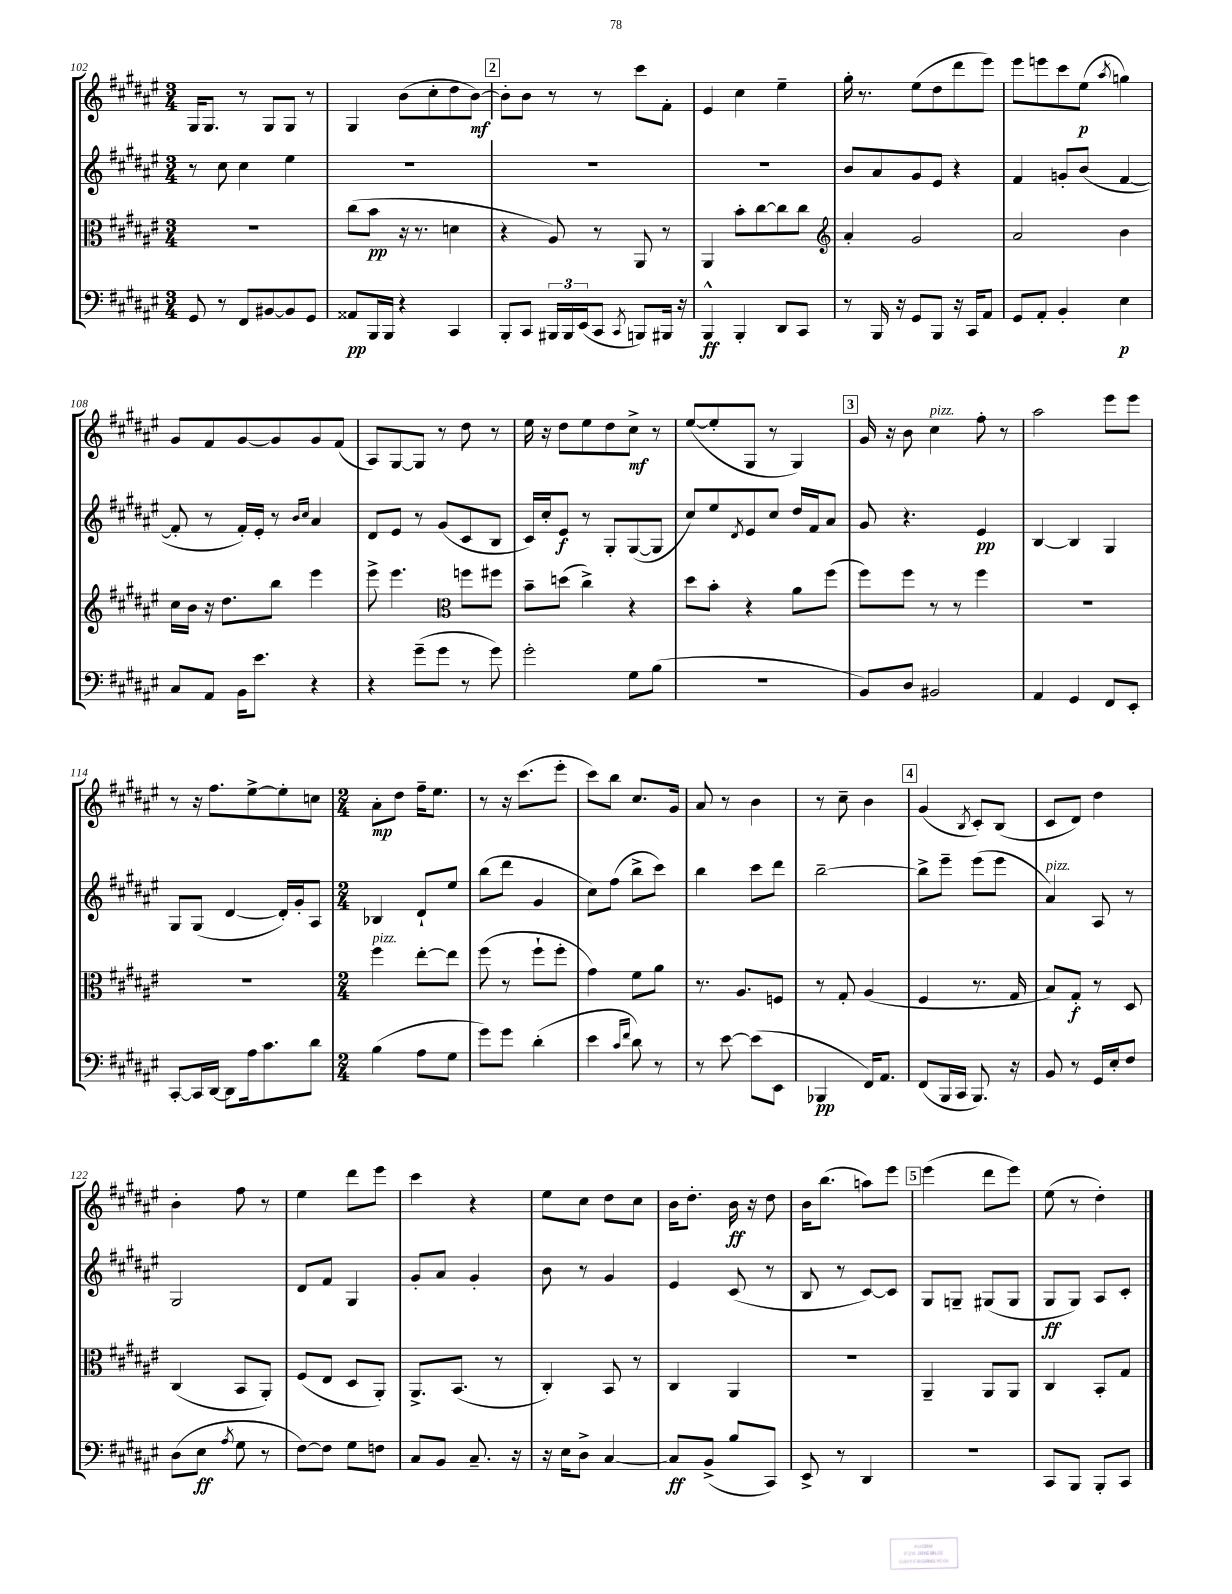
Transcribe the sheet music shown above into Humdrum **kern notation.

**kern	**dynam	**kern	**dynam	**kern	**dynam	**kern	**dynam
*part4	*part4	*part3	*part3	*part2	*part2	*part1	*part1
*staff4	*staff4	*staff3	*staff3	*staff2	*staff2	*staff1	*staff1
*clefF4	*	*clefC3	*	*clefG2	*	*clefG2	*
*k[f#c#g#d#a#e#]	*	*k[f#c#g#d#a#e#]	*	*k[f#c#g#d#a#e#]	*	*k[f#c#g#d#a#e#]	*
*M3/4	*	*M3/4	*	*M3/4	*	*M3/4	*
=102	=102	=102	=102	=102	=102	=102	=102
8GG#/	.	2.r	.	8r	.	16G#/KL	.
.	.	.	.	.	.	8.G#/J	.
8r	.	.	.	8cc#\	.	.	.
8FF#/L	.	.	.	4cc#\	.	8r	.
[8BB#X/	.	.	.	.	.	8G#/L	.
8BB#/]	.	.	.	4ee#\	.	8G#/J	.
8GG#/J	.	.	.	.	.	8r	.
=103	=103	=103	=103	=103	=103	=103	=103
8AA##X/L	pp	(8cc#\L	.	2.r	.	4G#/	.
16BBB/L	.	8b\J	pp	.	.	.	.
16BBB/JJ	.	.	.	.	.	.	.
4r	.	16r	.	.	.	(8b\L	.
.	.	8.r	.	.	.	.	.
.	.	.	.	.	.	8cc#'\	.
4CC#/	.	4dn\	.	.	.	8dd#\	.
.	.	.	.	.	.	[8b\J)	mf
!!LO:REH:place=s1:t=2
=104	=104	=104	=104	=104	=104	=104	=104
8BBB'/L	.	4r	.	2.r	.	8b'\L]	.
8CC#/J	.	.	.	.	.	8b\J	.
24BBB#X/LL	.	8A#/)	.	.	.	8r	.
24BBB#/	.	.	.	.	.	.	.
(24EE#/J	.	.	.	.	.	.	.
8CC#/J	.	8r	.	.	.	8r	.
8qCC#/	.	.	.	.	.	.	.
8BBBn/L)	.	8AA#/	.	.	.	8ccc#\L	.
16BBB#X/Jk	.	8r	.	.	.	8f#'\J	.
16r	.	.	.	.	.	.	.
=105	=105	=105	=105	=105	=105	=105	=105
4BBB^^/	ff	4AA#/	.	2.r	.	4e#/	.
4BBB'/	.	8b'\L	.	.	.	4cc#\	.
.	.	[8cc#\	.	.	.	.	.
8DD#/L	.	8cc#\]	.	.	.	4ee#~\	.
8CC#/J	.	8cc#\J	.	.	.	.	.
=106	=106	=106	=106	=106	=106	=106	=106
*	*	*clefG2	*	*	*	*	*
8r	.	4a#'/	.	8b/L	.	16gg#'\	.
.	.	.	.	.	.	8.r	.
16BBB/	.	.	.	8a#/	.	.	.
16r	.	.	.	.	.	.	.
8GG#/L	.	2g#/	.	8g#/	.	(8ee#\L	.
8BBB/J	.	.	.	8e#/J	.	8dd#\	.
16r	.	.	.	4r	.	8ddd#\	.
16CC#/KL	.	.	.	.	.	.	.
8AA#/J	.	.	.	.	.	8eee#\J)	.
=107	=107	=107	=107	=107	=107	=107	=107
8GG#/L	.	2a#/	.	4f#/	.	8eee#\L	.
8AA#'/J	.	.	.	.	.	8eeen\	.
4BB'/	.	.	.	8gn'/L	.	8ccc#\	.
.	.	.	.	(8b/J	.	(8ee#\J	p
.	.	.	.	.	.	8qaa#/	.
4E#\	p	4b\	.	[4f#/	.	4ggn\)	.
!!LO:LB:g=z
=108	=108	=108	=108	=108	=108	=108	=108
8C#/L	.	16cc#\LL	.	8f#'/]	.	8g#/L	.
.	.	16b\JJ	.	.	.	.	.
8AA#/J	.	16r	.	8r	.	8f#/	.
.	.	8.dd#\L	.	.	.	.	.
16BB\KL	.	.	.	16f#'/LL)	.	[8g#/	.
8.e#\J	.	.	.	16e#'/JJ	.	.	.
.	.	8bb\J	.	8r	.	8g#/]	.
.	.	.	.	16qqb/LL	.	.	.
.	.	.	.	16qqcc#/JJ	.	.	.
4r	.	4eee#\	.	4a#/	.	8g#/	.
.	.	.	.	.	.	(8f#/J	.
=109	=109	=109	=109	=109	=109	=109	=109
4r	.	8eee#^\	.	8d#/L	.	8A#/L)	.
.	.	4.eee#\	.	8e#/J	.	[8G#/	.
(8g#~\L	.	.	.	8r	.	8G#/J]	.
8g#\J	.	.	.	(8g#/L	.	8r	.
*	*	*clefC3	*	*	*	*	*
8r	.	8ffn\L	.	8c#/	.	8dd#\	.
8g#\)	.	8ff#X\J	.	8B/J	.	8r	.
=110	=110	=110	=110	=110	=110	=110	=110
2g#'\	.	8b~\L	.	16c#/LL)	.	16ee#\	.
.	.	.	.	16cc#'/J	.	16r	.
.	.	(8ddn\J	.	8e#/J	f	8dd#\L	.
.	.	4cc#^\)	.	8r	.	8ee#\	.
.	.	.	.	8G#'/L	.	8dd#\	.
8G#\L	.	4r	.	([8G#/	.	8cc#^\J	mf
(8B\J	.	.	.	8G#/J]	.	8r	.
=111	=111	=111	=111	=111	=111	=111	=111
2.r	.	8dd#\L	.	8cc#/L)	.	([8ee#/L	.
.	.	8b'\J	.	8ee#/	.	8ee#'/]	.
.	.	.	.	8qd#/	.	.	.
.	.	4r	.	8e#/	.	8G#/J	.
.	.	.	.	8cc#/J	.	8r	.
.	.	8a#\L	.	16dd#/LL	.	4G#/)	.
.	.	.	.	16f#/J	.	.	.
.	.	(8ff#\J	.	8a#/J	.	.	.
!!LO:REH:place=s1:t=3
=112	=112	=112	=112	=112	=112	=112	=112
8BB/L)	.	8ff#\L)	.	8g#/	.	16g#/	.
.	.	.	.	.	.	16r	.
8D#/J	.	8ff#\J	.	4.r	.	8b\	.
!	!	!	!	!	!	!LO:TX:a:i:t=pizz.	!
2BB#X/	.	8r	.	.	.	4cc#\	.
.	.	8r	.	.	.	.	.
.	.	4ff#\	.	4e#/	pp	8ff#'\	.
.	.	.	.	.	.	8r	.
=113	=113	=113	=113	=113	=113	=113	=113
4AA#/	.	2.r	.	[4B/	.	2aa#\	.
4GG#/	.	.	.	4B/]	.	.	.
8FF#/L	.	.	.	4G#/	.	8eee#\L	.
8EE#'/J	.	.	.	.	.	8eee#\J	.
!!LO:LB:g=z
=114	=114	=114	=114	=114	=114	=114	=114
[8CC#'/L	.	2.r	.	8G#/L	.	8r	.
16CC#/L]	.	.	.	(8G#/J	.	16r	.
[16DD#/JJ	.	.	.	.	.	8.ff#\L	.
8DD#\L]	.	.	.	[4d#/	.	.	.
16A#\k	.	.	.	.	.	[8ee#^\	.
8.c#\	.	.	.	.	.	.	.
.	.	.	.	16d#'/LL])	.	8ee#'\]	.
.	.	.	.	16g#'/J	.	.	.
8d#\J	.	.	.	8A#/J	.	8ccn\J	.
=115	=115	=115	=115	=115	=115	=115	=115
*M2/4	*	*M2/4	*	*M2/4	*	*M2/4	*
!	!	!LO:TX:a:i:t=pizz.	!	!	!	!	!
(4B\	.	4ff#\	.	4B-X/	.	8a#'\L	mp
.	.	.	.	.	.	8dd#\J	.
8A#\L	.	[8ee#'\L	.	8d#`/L	.	16ff#~\KL	.
.	.	.	.	.	.	8.ee#\J	.
8G#\J	.	8ee#\J]	.	8ee#/J	.	.	.
=116	=116	=116	=116	=116	=116	=116	=116
8g#\L)	.	(8ff#\	.	(8bb\L	.	8r	.
8g#\J	.	8r	.	8ddd#\J	.	16r	.
.	.	.	.	.	.	(8.ccc#\L	.
(4d#'\	.	8ff#`\L	.	4g#/	.	.	.
.	.	8ff#'\J	.	.	.	8eee#'\J	.
=117	=117	=117	=117	=117	=117	=117	=117
4e#\	.	4g#\)	.	8cc#\L)	.	8ccc#\L)	.
.	.	.	.	(8ff#\J	.	8bb\J	.
16qqc#/LL	.	.	.	.	.	.	.
16qqf#/JJ	.	.	.	.	.	.	.
8d#\)	.	8f#\L	.	8bb^\L	.	8.cc#/L	.
8r	.	8a#\J	.	8ccc#\J)	.	.	.
.	.	.	.	.	.	16g#/Jk	.
=118	=118	=118	=118	=118	=118	=118	=118
8r	.	8.r	.	4bb\	.	8a#/	.
[8e#\	.	.	.	.	.	8r	.
.	.	8.A#/L	.	.	.	.	.
(8e#\L]	.	.	.	8ccc#\L	.	4b\	.
8EE#\J	.	8Fn/J	.	8ddd#\J	.	.	.
=119	=119	=119	=119	=119	=119	=119	=119
4BBB-X/	pp	8r	.	[2bb~\	.	8r	.
.	.	8G#'/	.	.	.	8cc#~\	.
16FF#/KL)	.	(4A#/	.	.	.	4b\	.
8.AA#/J	.	.	.	.	.	.	.
!!LO:REH:place=s1:t=4
=120	=120	=120	=120	=120	=120	=120	=120
(8FF#/L	.	4F#/	.	8bb^\L]	.	(4g#/	.
16BBB/L	.	.	.	8eee#~\J	.	.	.
16CC#/JJ	.	.	.	.	.	.	.
.	.	.	.	.	.	8qB/	.
8.BBB/)	.	8.r	.	(8eee#\L	.	8c#'/L)	.
.	.	.	.	8eee#\J	.	(8B/J	.
16r	.	16G#/	.	.	.	.	.
=121	=121	=121	=121	=121	=121	=121	=121
!	!	!	!	!LO:TX:a:i:t=pizz.	!	!	!
8BB/	.	8B/L)	.	4a#/)	.	8c#/L	.
8r	.	8G#'/J	f	.	.	8d#/J)	.
16GG#/LL	.	8r	.	8A#/	.	4dd#\	.
16E#'/J	.	.	.	.	.	.	.
8F#/J	.	8D#/	.	8r	.	.	.
!!LO:LB:g=z
=122	=122	=122	=122	=122	=122	=122	=122
(8D#\L	.	(4C#/	.	2G#/	.	4b'\	.
8E#\J	ff	.	.	.	.	.	.
8qA#/	.	.	.	.	.	.	.
8G#\	.	8BB/L	.	.	.	8ff#\	.
8r	.	8AA#'/J)	.	.	.	8r	.
=123	=123	=123	=123	=123	=123	=123	=123
[8F#\L)	.	(8F#/L	.	8d#/L	.	4ee#\	.
8F#\J]	.	8E#/J	.	8f#/J	.	.	.
8G#\L	.	8D#/L	.	4G#/	.	8ddd#\L	.
8Fn\J	.	8AA#'/J)	.	.	.	8eee#\J	.
=124	=124	=124	=124	=124	=124	=124	=124
8C#/L	.	8.AA#^/L	.	8g#'/L	.	4ccc#\	.
8BB/J	.	.	.	8a#/J	.	.	.
.	.	(8.BB/J	.	.	.	.	.
8.C#~/	.	.	.	4g#'/	.	4r	.
.	.	8r	.	.	.	.	.
16r	.	.	.	.	.	.	.
=125	=125	=125	=125	=125	=125	=125	=125
16r	.	4C#'/)	.	8b\	.	8ee#\L	.
16E#\KL	.	.	.	.	.	.	.
8D#^\J	.	.	.	8r	.	8cc#\J	.
[4C#/	.	8BB/	.	4g#/	.	8dd#\L	.
.	.	8r	.	.	.	8cc#\J	.
=126	=126	=126	=126	=126	=126	=126	=126
8C#/L]	ff	4C#/	.	4e#/	.	16b\KL	.
.	.	.	.	.	.	8.dd#'\J	.
(8BB^/J	.	.	.	.	.	.	.
8B/L	.	4AA#/	.	(8c#/	.	16b\	ff
.	.	.	.	.	.	16r	.
8CC#/J)	.	.	.	8r	.	8dd#\	.
=127	=127	=127	=127	=127	=127	=127	=127
8EE#^/	.	2r	.	8B/	.	16b\KL	.
.	.	.	.	.	.	(8.bb\J	.
8r	.	.	.	8r	.	.	.
4DD#/	.	.	.	[8c#/L)	.	8aan\L)	.
.	.	.	.	8c#/J]	.	8eee#\J	.
!!LO:REH:place=s1:t=5
=128	=128	=128	=128	=128	=128	=128	=128
2r	.	4AA#~/	.	8G#/L	.	(4eee#\	.
.	.	.	.	8Gn~/J	.	.	.
.	.	8AA#/L	.	(8G#X/L	.	8ddd#\L	.
.	.	8AA#/J	.	8G#/J	.	8eee#\J)	.
=129	=129	=129	=129	=129	=129	=129	=129
8CC#/L	.	4C#/	.	8G#/L	ff	(8ee#\	.
8BBB/J	.	.	.	8G#/J)	.	8r	.
8BBB'/L	.	8BB'/L	.	8A#/L	.	4dd#'\)	.
8CC#/J	.	8G#/J	.	8c#'/J	.	.	.
==	==	==	==	==	==	==	==
*-	*-	*-	*-	*-	*-	*-	*-
